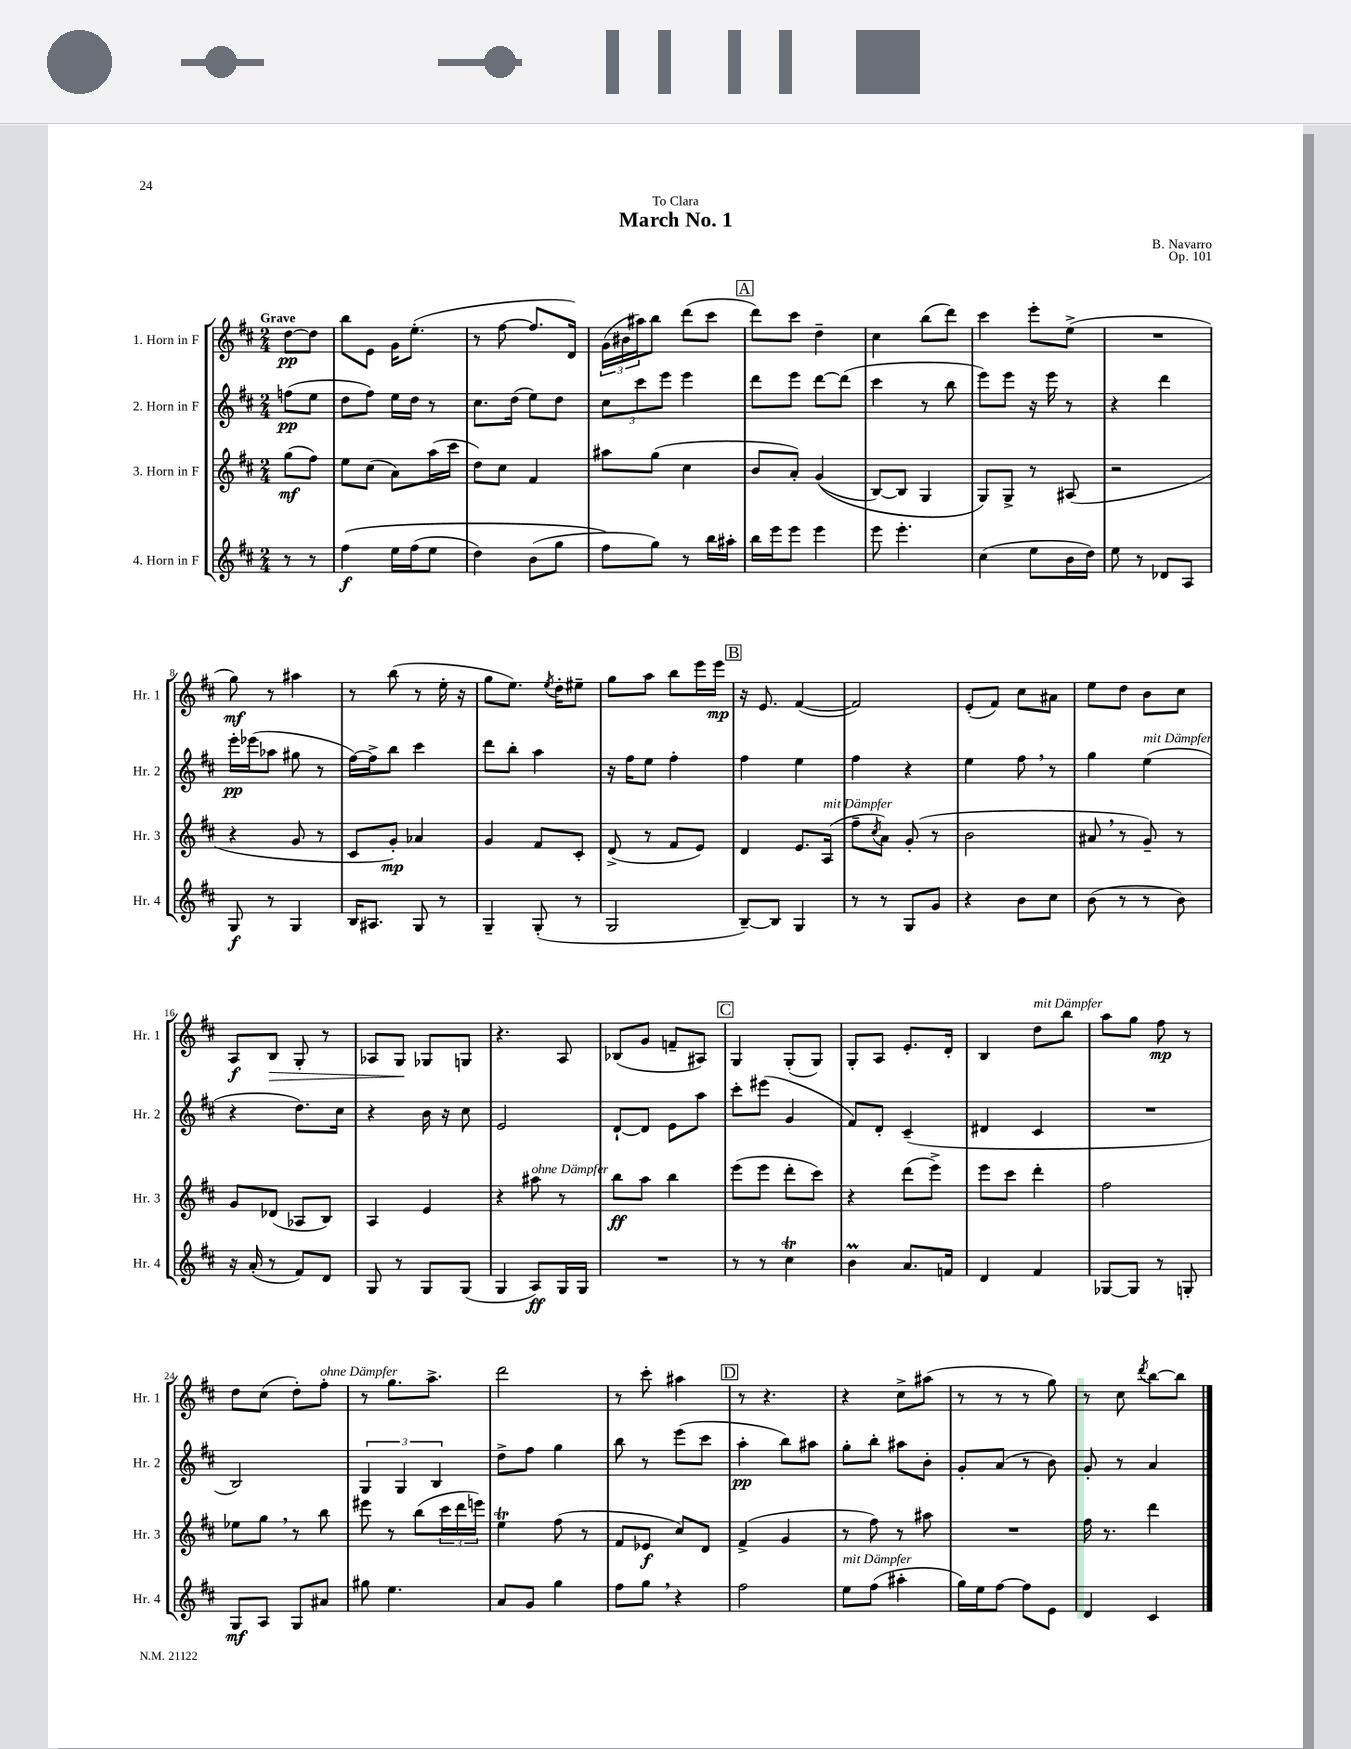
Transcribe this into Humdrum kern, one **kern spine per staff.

**kern	**kern	**kern	**kern
*staff4	*staff3	*staff2	*staff1
*clefG2	*clefG2	*clefG2	*clefG2
*k[f#c#]	*k[f#c#]	*k[f#c#]	*k[f#c#]
*M2/4	*M2/4	*M2/4	*M2/4
8r	(8gg	(8ff	[8dd
8r	8ff#)	8ee	8dd]
=	=	=	=
&(4ff#	8ee	8dd	8bb
.	(8cc#	8ff#)	8e
16ee	8a)	16ee	16g
(16ff#	.	16dd	(8.ee'
8ee	(16aa	8r	.
.	16ccc#	.	.
=	=	=	=
4dd)	8dd)	8.cc#	8r
.	8cc#	.	[8ff#
.	.	(16dd	.
(8b	4f#	8ee)	8.ff#]
8gg	.	8dd	.
.	.	.	16d)
=	=	=	=
8ff#&)	8aa#	12cc#	(24g
.	.	.	24b#
.	.	12ccc#	24aa#)
8gg)	(8gg	.	8bb
.	.	12eee	.
8r	4cc#	4eee	(8ddd
16bb	.	.	8ccc#
16aa#'	.	.	.
=	=	=	=
16bb	8b	8ddd	8ddd)
16eee	.	.	.
8eee	8a')	8eee	8ccc#
4eee	&((4g	[8ddd	4dd~
.	.	(8ddd]	.
=	=	=	=
8eee	[8B)	4ccc#	4cc#
4.eee'	8B]	.	.
.	4G	8r	(8bb
.	.	8bb	8ddd)
=	=	=	=
(4cc#	8G&)	8eee)	4ccc#
.	8G^	8eee	.
8ee	8r	16r	8eee'
.	.	16eee	.
16b	(8A#	8r	(8ee^
16dd)	.	.	.
=	=	=	=
8ee	2r	4r	2r
8r	.	.	.
8d-	.	4ddd	.
8A	.	.	.
=	=	=	=
8G	4r	16eee'	8gg)
.	.	(16eee-	.
8r	.	8aa-	8r
4G	8g	8gg#	4aa#
.	8r	8r	.
=	=	=	=
16B	8c#	[16ff#)	8r
8.A#	.	16ff#^]	.
.	8g')	8bb	(8bb
8G	4a-	4ccc#	8r
8r	.	.	16ee'
.	.	.	16r
=	=	=	=
4G~	4g	8ddd	8gg
.	.	8bb'	8.ee)
(8G'	8f#	4aa	.
.	.	.	8qee
.	.	.	16dd'
8r	8c#'	.	8ee#~
=	=	=	=
2G	(8d^	16r	8gg
.	.	16ff#	.
.	8r	8ee	8aa
.	8f#	4ff#'	8bb
.	8e)	.	16eee
.	.	.	16eee
=	=	=	=
[8B~)	4d	4ff#	16r
.	.	.	8.e
8B]	.	.	.
4G	8.e	4ee	([4f#
.	(16A	.	.
=	=	=	=
8r	8ff#~	4ff#	2f#])
.	8qcc#	.	.
8r	8a)	.	.
8G	(8g'	4r	.
8g	8r	.	.
=	=	=	=
4r	2b	4ee	(8e'
.	.	.	8f#)
8b	.	8ff#	8cc#
8cc#	.	8r	8a#
=	=	=	=
(8b	8a#	4gg	8ee
8r	8r	.	8dd
8r	8g~)	(4ee	8b
8b)	8r	.	8cc#
=	=	=	=
16r	8g	4r	8A
(16a'	.	.	.
8r	(8d-	.	8B
8f#)	8A-	8.dd)	8G'
8d	8B)	.	8r
.	.	16cc#	.
=	=	=	=
8G	4A	4r	8A-
8r	.	.	8G
8G	4e	16b	8G-
.	.	16r	.
(8G	.	8cc#	8G
=	=	=	=
4G	4r	2e	4.r
8A)	8aa#	.	.
16G	8r	.	8A
16G	.	.	.
=	=	=	=
2r	8bb	[8d`	(8B-
.	8aa	8d]	8g
.	4bb	8e	8f~
.	.	8aa	8A#)
=	=	=	=
8r	(8eee	8ccc#'	4G
8r	8eee	(8eee#	.
4cc#	8ddd'	4g	(8G'
.	8ccc#)	.	8G)
=	=	=	=
4b	4r	8f#)	8G'
.	.	8d'	8A
8.a	(8ddd	(4c#~	8.e'
.	8eee^)	.	.
16f	.	.	16d'
=	=	=	=
4d	8eee	4d#	4B
.	8ccc#	.	.
4f#	4ddd'	4c#	8dd
.	.	.	8bb
=	=	=	=
[8G-	2ff#	2r	8aa
8G-]	.	.	8gg
8r	.	.	8ff#
8G'	.	.	8r
=	=	=	=
8G	8ee-	2B)	8dd
8A	8gg	.	(8cc#
8G	8r	.	8dd')
8a#	8bb	.	8ff#'
=	=	=	=
8gg#	8eee#	6G	8r
4.ee	8r	.	8.gg
.	.	6G	.
.	(8bb	.	.
.	.	.	8.aa^
.	.	6B	.
.	24ccc#	.	.
.	24ddd	.	.
.	24eee)	.	.
=	=	=	=
8a	4ee	8dd^	2ddd
8g	.	8ff#	.
4gg	(8ff#	4gg	.
.	8r	.	.
=	=	=	=
8ff#	8f#	8bb	8r
8gg	8e-	8r	8ccc#'
4r	8cc#)	(8eee	4aa#
.	8d	8ccc#	.
=	=	=	=
2ff#	(4f#^	4aa'	8r
.	.	.	4.r
.	4g	8bb)	.
.	.	8aa#	.
=	=	=	=
8ee	8r	8gg'	4r
(8ff#	8ff#)	8bb'	.
4aa#'	8r	8aa#	8cc#^
.	8aa#	8b'	(8aa#
=	=	=	=
16gg)	2r	8g'	8r
16ee	.	.	.
[8ff#	.	(8a	8r
8ff#]	.	8r	8r
8e	.	8b)	8gg)
=	=	=	=
4d	16ff#	8g'	8r
.	8.r	.	.
.	.	8r	8cc#
.	.	.	8qddd
4c#	4ddd	4a	[8bb
.	.	.	8bb]
==	==	==	==
*-	*-	*-	*-
